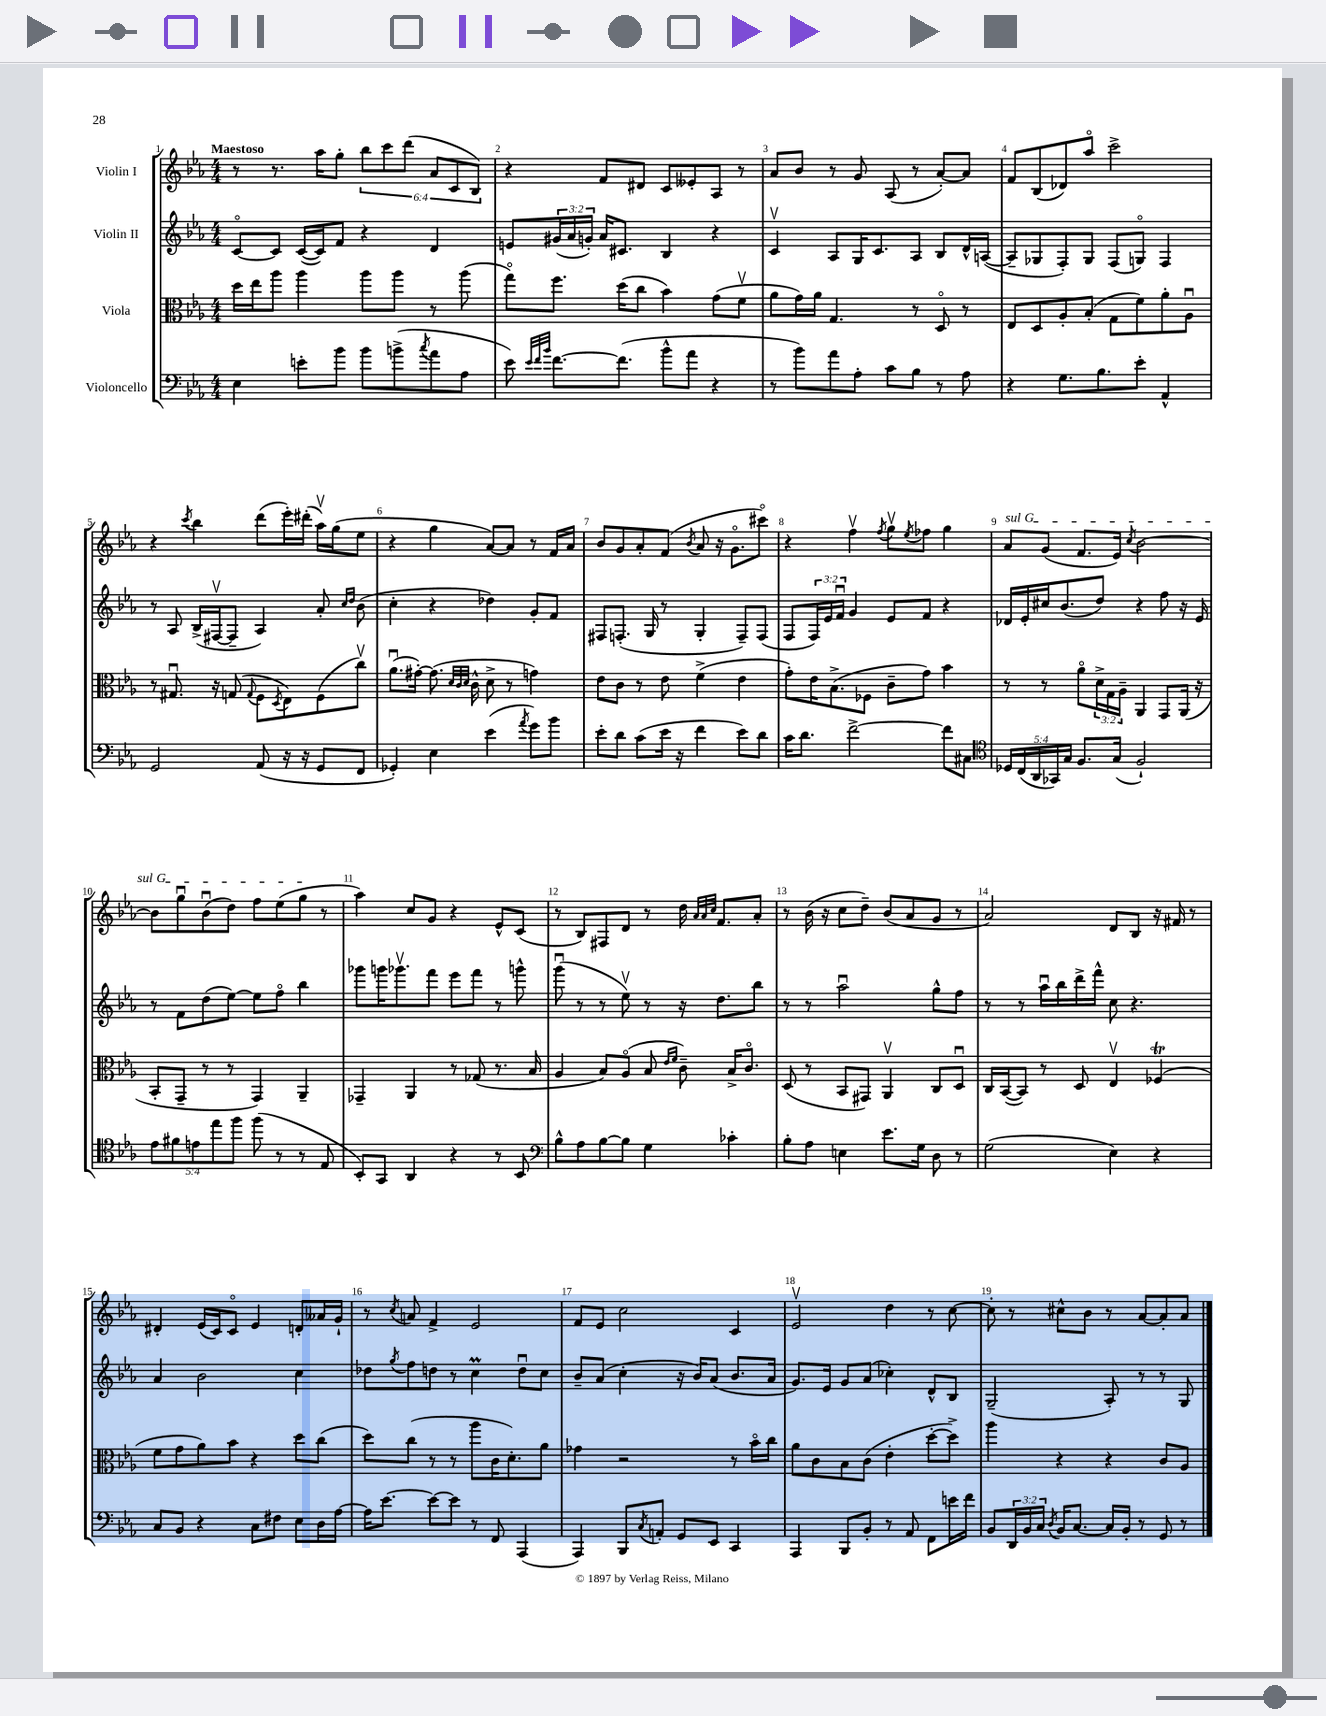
<<
\new StaffGroup <<
\new Staff = "s0" \with { instrumentName = "Violin I" } {
    \clef treble \key ees \major \numericTimeSignature \time 4/4 \override Staff.TupletNumber.text = #tuplet-number::calc-fraction-text \tempo "Maestoso"
    r8 r8. aes''16 g''8-. \tuplet 6/4 { bes''8 c'''8 d'''8( aes'8 c'8 bes8) } |
    r4 f'8 dis'8 c'8 eeses'8-. aes8 r8 |
    aes'8 bes'8 r8 g'8 aes8( r8 aes'8~-.) aes'8 |
    f'8 bes8( des'8) aes''8\flageolet c'''2-> |
    r4 \acciaccatura { c'''8 } bes''4 d'''8( ees'''16-.) dis'''16-.( aes''16\upbow) g''16( ees''8 |
    r4 g''4 aes'8~) aes'8 r8 f'16 aes'16 |
    bes'8 g'8 aes'8-. f'8( \acciaccatura { bes'8 } aes'8 r16 g'8.\flageolet cis'''8\flageolet) |
    r4 f''4\upbow \acciaccatura { f''8 } g''8\upbow \acciaccatura { ees''8 } fes''8 g''4 |
    \once \override TextSpanner.bound-details.left.text = \markup { \italic "sul G" } aes'8\startTextSpan g'8( f'8. ees'16) \acciaccatura { c''8 } bes'2~ |
    bes'8 g''8\downbow bes'8\downbow( d''8) f''8 ees''8( g''8\stopTextSpan r8 |
    aes''4) c''8 g'8 r4 ees'8-^ c'8( |
    r8 bes8) fis8 d'8 r8 d''16 \grace { aes'32 aes'32 c''32 } f'8. aes'8-. |
    r8 bes'16( r16 c''8 d''8--) bes'8( aes'8 g'8 r8 |
    aes'2) d'8 bes8 r16 fis'16 r8 |
    dis'4-. ees'16( c'16) c'8\flageolet ees'4 d'8-. aeses'16 g'16-! |
    r8 \acciaccatura { c''8 } a'8 f'4-> ees'2 |
    f'8 ees'8 c''2 c'4 |
    ees'2\upbow d''4 r8 c''8~ |
    c''8-. r8 cis''8-^ bes'8 r8 aes'8~ aes'8-. aes'8 \bar "|." |
}
\new Staff = "s1" \with { instrumentName = "Violin II" } {
    \clef treble \key ees \major \numericTimeSignature \time 4/4 \override Staff.TupletNumber.text = #tuplet-number::calc-fraction-text
    c'8~\flageolet c'8 c'16~( c'16) f'8 r4 d'4 |
    e'8 \tuplet 3/2 { gis'16( aes'16 g'16-.) } aes'16 cis'8. bes4 r4 |
    c'4\upbow aes8 g16 c'8. aes8 bes8 d'16-^ a16~( |
    a8-- ges8 f8-.) ges8 f8( g8\flageolet) f4 |
    r8 aes8 bes16->( fis16~\upbow fis8-- aes4) aes'8-. \grace { c''16 d''16 } bes'8( |
    c''4-. r4 des''4) g'8-. f'8 |
    fis8 f8.-.( g16 r8 g4-. f8--) f8( |
    f8 \tuplet 3/2 { f16) ees'16 f'16\downbow } g'4 ees'8 f'8 r4 |
    des'16 ees'16-. cis''16 bes'8.( d''8) r4 f''8 r16 ees'16 |
    r8 f'8 d''8( ees''8~) ees''8 f''8\flageolet bes''4 |
    ges'''8 g'''16 ges'''8.\upbow f'''8 ees'''8 f'''8 r8 g'''8-^ |
    g'''8\downbow( r8 r8 ees''8\upbow) r8 r16 d''8. bes''8 |
    r8 r8 aes''2\downbow g''8-^ f''8 |
    r8 r8 aes''16\downbow bes''16 d'''16-> f'''16-^ c''8 r4. |
    aes'4 bes'2 c''4 |
    des''8 \acciaccatura { g''8 } f''8 d''8 r8 c''4\prall d''8\downbow c''8 |
    bes'8-- aes'8( c''4-. r16 bes'16) aes'8( bes'8. aes'16 |
    g'8.) ees'16 g'8 aes'8( ces''4-.) d'8-^ bes8 |
    g2--( aes8-.) r8 r8 g8 \bar "|." |
}
\new Staff = "s2" \with { instrumentName = "Viola" } {
    \clef alto \key ees \major \numericTimeSignature \time 4/4 \override Staff.TupletNumber.text = #tuplet-number::calc-fraction-text
    d''16 ees''16 aes''8 aes''4 aes''8 aes''8 r8 aes''8( |
    g''8\flageolet) f''8. d''16( c''8 bes'4) g'8( f'8\upbow |
    aes'8 g'16) aes'16 g4. r8 d8\flageolet r8 |
    ees8 d8 aes8-. bes8-.( g8 f'8) aes'8-. aes8\downbow |
    r8 gis8.\downbow r16 g8( \appoggiatura { g8 } f8 \acciaccatura { d8 } ees8) f8( c''8\upbow) |
    aes'8.\downbow( gis'16~-.) gis'8.( \grace { d'32 c'32 d'32 } c'16-^ d'8-> r8 g'4) |
    ees'8 c'8 r8 ees'8 f'4->( ees'4 |
    g'8-.) ees'16 bes8.->( fes8 c'8-- g'8) bes'4 |
    r8 r8 aes'8\flageolet \tuplet 3/2 { d'16-> g16 aes16-- } aes,4 g,8 aes,16( r16 |
    bes,8-. g,8-- r8 r8 g,4) aes,4-- |
    ges,4-- aes,4 r8 ges8( r8. bes16 |
    aes4 bes8) aes8\flageolet( bes8 \grace { ees'16 f'16 } c'8--) bes16-> c'8.\flageolet |
    d8( r8 bes,8 gis,8) aes,4\upbow c8 d8\downbow |
    c16 bes,16~( bes,8) r8 d8 ees4\upbow fes4\trill( |
    f'8 g'8 aes'8) bes'8 r4 d''8 c''8( |
    d''8) c''8( r8 r8 aes''8 c'16 d'8.-.) aes'8 |
    ges'4 r2 r8 bes'16\flageolet c''16 |
    aes'8 c'8 bes8 c'8( ees'4-. d''8~-. d''8->) |
    aes''4 r4 r4 c'8 aes8 \bar "|." |
}
\new Staff = "s3" \with { instrumentName = "Violoncello" } {
    \clef bass \key ees \major \numericTimeSignature \time 4/4 \override Staff.TupletNumber.text = #tuplet-number::calc-fraction-text
    ees4 e'8-. bes'8 bes'8 b'8->( \acciaccatura { c''8 } aes'8 aes8 |
    ees'8) \grace { ees'32 f'32 bes'32 } f'8.~ f'8.( bes'8-^ aes'8 r4 |
    r8 bes'8) aes'8 aes8-. c'8 bes8 r8 aes8 |
    r4 g8. bes8. ees'8-. aes,4-^ |
    g,2 aes,8( r16 r16 g,8 f,8 |
    ges,4-.) ees4 ees'4( \acciaccatura { aes'8 } g'8) bes'8 |
    ees'8-. d'8 c'8( ees'16 r16 f'4 ees'8) d'8 |
    c'16 d'8. f'2~-> f'8 cis8 |
    \clef tenor \tuplet 5/4 { des16 c16( aes,16 ges,16) g16 } f8. g16( f2-!) |
    \tuplet 5/4 { ees'8 fis'8 e'8 ees''8 f''8 } f''8( r8 r8 ees8 |
    bes,8-.) g,8 aes,4 r4 r8 bes,8 |
    \clef bass bes8-^ aes8 bes8~ bes8 g4 ces'4-. |
    bes8-. aes8 e4 ees'8. g16 d8 r8 |
    g2( ees4) r4 |
    c8 bes,8 r4 c8 fis8 ees8 d16 aes16~ |
    aes16 ees'8.~ ees'8~ ees'8 r8 f,8 aes,,4( |
    aes,,4) bes,,8 \acciaccatura { c8 } a,8-. g,8 ees,8 c,4 |
    aes,,4 bes,,8 bes,8-. r8 aes,8 f,8 e'16 f'16 |
    bes,8 \tuplet 3/2 { d,16 bes,16 c16 } \acciaccatura { d8 } bes,16 c8.~ c16 bes,16-. r8 g,8 r8 \bar "|." |
}
>>
>>
\layout { \context { \Score \override BarNumber.break-visibility = ##(#f #t #t) barNumberVisibility = #all-bar-numbers-visible } }
